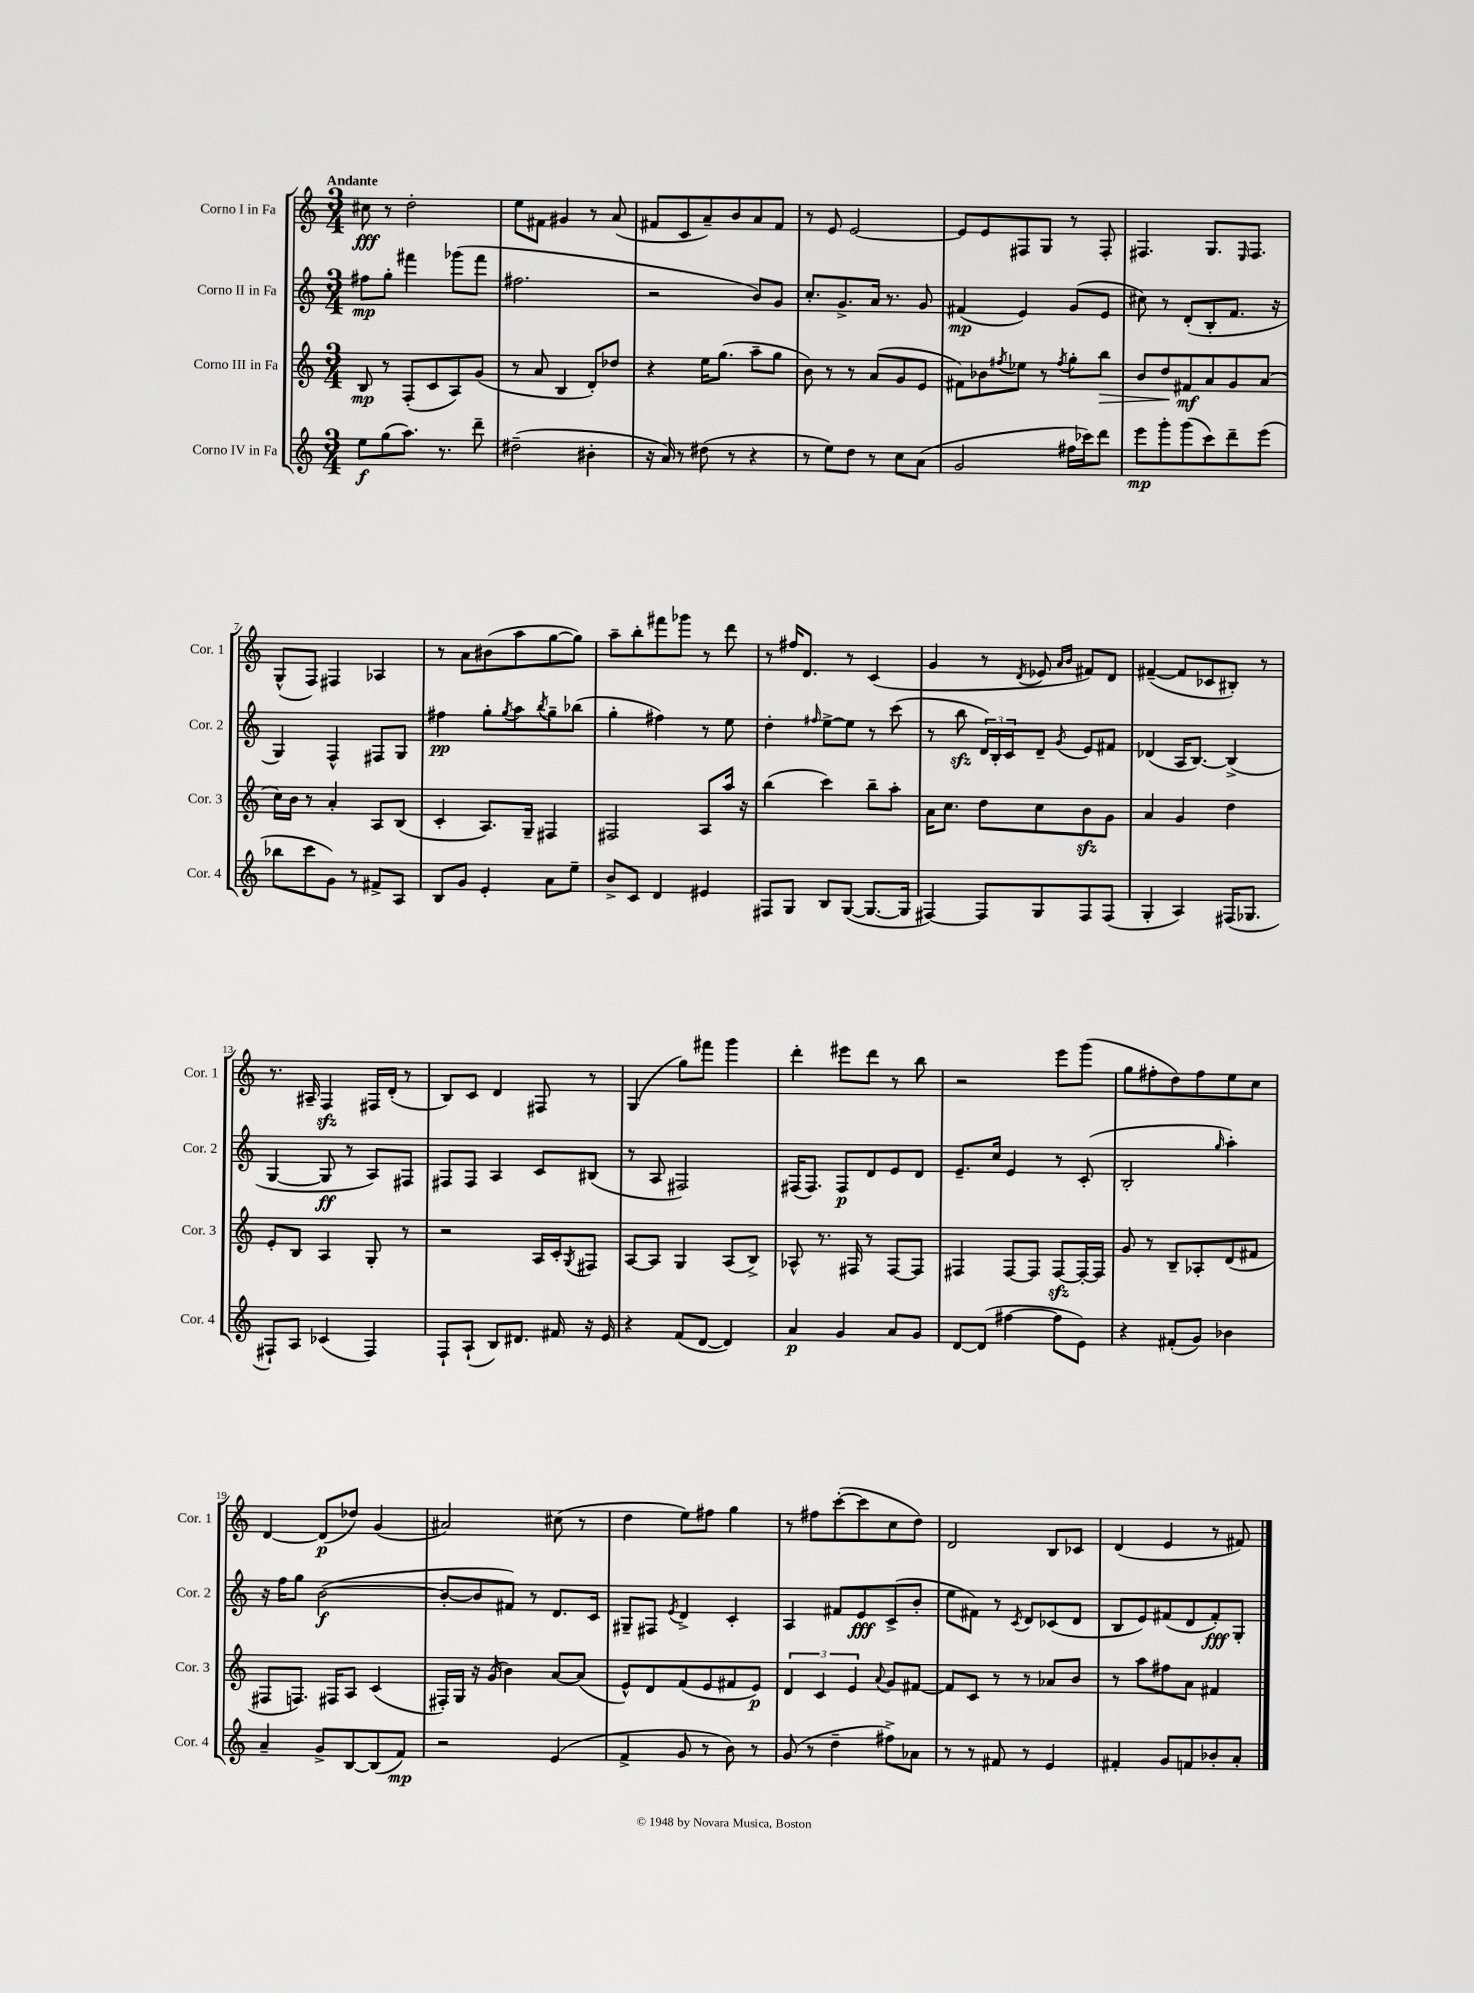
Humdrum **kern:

**kern	**kern	**kern	**kern
*staff4	*staff3	*staff2	*staff1
*clefG2	*clefG2	*clefG2	*clefG2
*k[]	*k[]	*k[]	*k[]
*M3/4	*M3/4	*M3/4	*M3/4
8ee	8B	8ff#	8cc#
(8gg	8r	8gg'	8r
8.aa)	(8F'	4fff#	2dd'
.	8c	.	.
8.r	.	.	.
.	8A)	(8ggg-	.
8ddd~	(8g	8fff#	.
=	=	=	=
(2dd#~	8r	2.ff#	8ee
.	8a	.	8f#
.	4B	.	4g#
4b#'	8d')	.	8r
.	8dd-	.	(8a
=	=	=	=
16r	4r	2r	8f#
16a)	.	.	.
8r	.	.	8c
(8dd#	16ee	.	8a~)
.	(8.gg	.	.
8r	.	.	8b
4r	8aa~	8b)	8a
.	8gg	8g	8f#
=	=	=	=
8r	8b)	8.cc'	8r
8ee)	8r	.	8e
.	.	8.g^	.
8dd	8r	.	[2e
8r	(8a	16a	.
.	.	8.r	.
8cc	8g	.	.
(8a	8e	8g	.
=	=	=	=
2g	8f#)	(4f#	8e]
.	8b-	.	8e
.	8qff#	.	.
.	8ee-	4e)	8F#
.	8r	.	8G
.	8qff#	.	.
16ff#	8gg'	(8g	8r
16ccc-)	.	.	.
8ddd	8bb	8e	8F#'
=	=	=	=
8eee	8b	8cc#)	4.F#
8ggg'	8dd	8r	.
(8ggg	8f#	(8d'	.
8ccc)	8a	8B'	8.G
8ddd~	8g	8.f	.
.	.	.	16qqE
.	.	.	8.F#
(8eee	(8a	.	.
.	.	16r	.
=	=	=	=
8bb-	16cc)	4G)	(8G^^
.	16b	.	.
8ccc	8r	.	8F)
8g)	4a'	4F^^	4F#
8r	.	.	.
8f#^	8A	8F#	4A-
8A	(8B	8G	.
=	=	=	=
8B	4c'	4ff#	8r
8g	.	.	8a
4e'	8.A)	8gg'	(8b#
.	.	8qgg	.
.	.	8aa	8aa
.	16G~	.	.
.	.	8qbb	.
8a	4F#	8gg~	[8gg
8ee~	.	(8bb-	8gg])
=	=	=	=
8b^	2F#	4gg'	8aa~
8c	.	.	8bb'
4d	.	4ff#)	8fff#
.	.	.	8ggg-
4e#	8A	8r	8r
.	16aa	8ee	8ddd
.	16r	.	.
=	=	=	=
8F#	(4bb	4dd'	8r
8G	.	.	16ff#
.	.	.	8.d
.	.	16qqff#	.
8B	4ccc)	[8ee^	.
([8G	.	8ee]	8r
8.G_	8bb~	8r	(4c
.	8aa'	(8ccc	.
16G]	.	.	.
=	=	=	=
[4F#)	16a	8r	4g
.	8.cc	.	.
.	.	8bb	.
8F#]	8dd	24d)	8r
.	.	24B'	.
.	.	24c	.
.	.	.	8qd
8G	8cc	8d~	8e-
.	.	.	16qqa
.	.	8qg	16qqb
8F#	8b	8e	8f#)
(8F#	8g	8f#	8d
=	=	=	=
4G'	4a	(4d-	([4f#~
4A)	4g	16A	8f#]
.	.	[8.B)	.
.	.	.	8c-
(16F#	4dd	(4B^]	8B#')
8.G-	.	.	.
.	.	.	8r
=	=	=	=
8F#`)	8e'	[4G	8.r
8A	8B	.	.
.	.	.	16A#~
(4c-	4A	8G]	4F
.	.	8r	.
4F#)	8G'	8A)	16F#
.	.	.	(16d'
.	8r	8F#	8r
=	=	=	=
8F`	2r	8F#	8B)
(8A`	.	8F#	8c
8B)	.	4A	4d
8.d#	.	.	.
.	16A	8c	8F#
16f#	16c'	.	.
.	8qG	.	.
16r	8F#	(8B#	8r
16e	.	.	.
=	=	=	=
4r	[8A	8r	(4G
.	8A]	8A	.
(8f	4G	2F#)	8gg)
[8d	.	.	8fff#
4d])	(8A	.	4ggg
.	8B^)	.	.
=	=	=	=
4a	8A-^^	(16F#	4ddd'
.	.	8.F#)	.
.	8.r	.	.
4g	.	8F#	8eee#
.	16F#	.	.
.	8r	8d	8ddd
8a	[8F#	8e	8r
8g	8F#]	8d	8bb
=	=	=	=
[8d	4F#	8.e~	2r
(8d]	.	.	.
.	.	16cc	.
[4ff#	[8F#	4e	.
.	8F#]	.	.
8ff#]	[8F#	8r	8eee
8e)	16F#'_	(8c'	(8ggg
.	16F#]	.	.
=	=	=	=
4r	8g	2B'	8gg
.	8r	.	8ff#'
(8f#'	8B~	.	8dd)
8g)	8A-'	.	8ff#
.	.	16qqgg	.
4b-	(8d	4aa')	8ee
.	8f#	.	8cc
=	=	=	=
4a~	8F#	16r	[4d
.	.	16ff	.
.	8.F)	8gg	.
8g^	.	([2b	(8d]
.	16F#	.	.
[8B	8A	.	8dd-)
(8B]	(4c	.	(4g
8f)	.	.	.
=	=	=	=
2r	16F#')	8b'_	2a#)
.	16G	.	.
.	16r	8b]	.
.	(16g	.	.
.	4b)	8f#)	.
.	.	8r	.
(4e	[8a	8.d	(8cc#
.	(8a]	.	8r
.	.	16c	.
=	=	=	=
4f^	8e^^)	8G#~	4dd
.	8d	8F#	.
.	.	8qe	.
8g	(8f	4d^	8ee)
8r	8e	.	8ff#
8b)	8f#	4c'	4gg
8r	8e)	.	.
=	=	=	=
(8g	6d	4A	8r
8r	.	.	8ff#
.	6c	.	.
4dd~	.	8f#	([8ccc'
.	6e	.	.
.	.	8e	8ccc]
.	8qqa	.	.
8ff#^)	8g	(8c^	8cc
8a-	[8f#	8b'	8dd)
=	=	=	=
8r	8f#]	8ee	2d
8r	8c	8f#)	.
8f#	8r	8r	.
.	.	8qc	.
8r	8r	8d	.
4e	8a-	(8c-	8B
.	8b	8d	8c-
=	=	=	=
4f#'	8r	8B	(4d
.	8aa	8e)	.
8g	8ff#	(8f#	4e
8f	8a	8d	.
8b-'	4f#	8f#')	8r
8a'	.	8G'	8f#)
==	==	==	==
*-	*-	*-	*-
